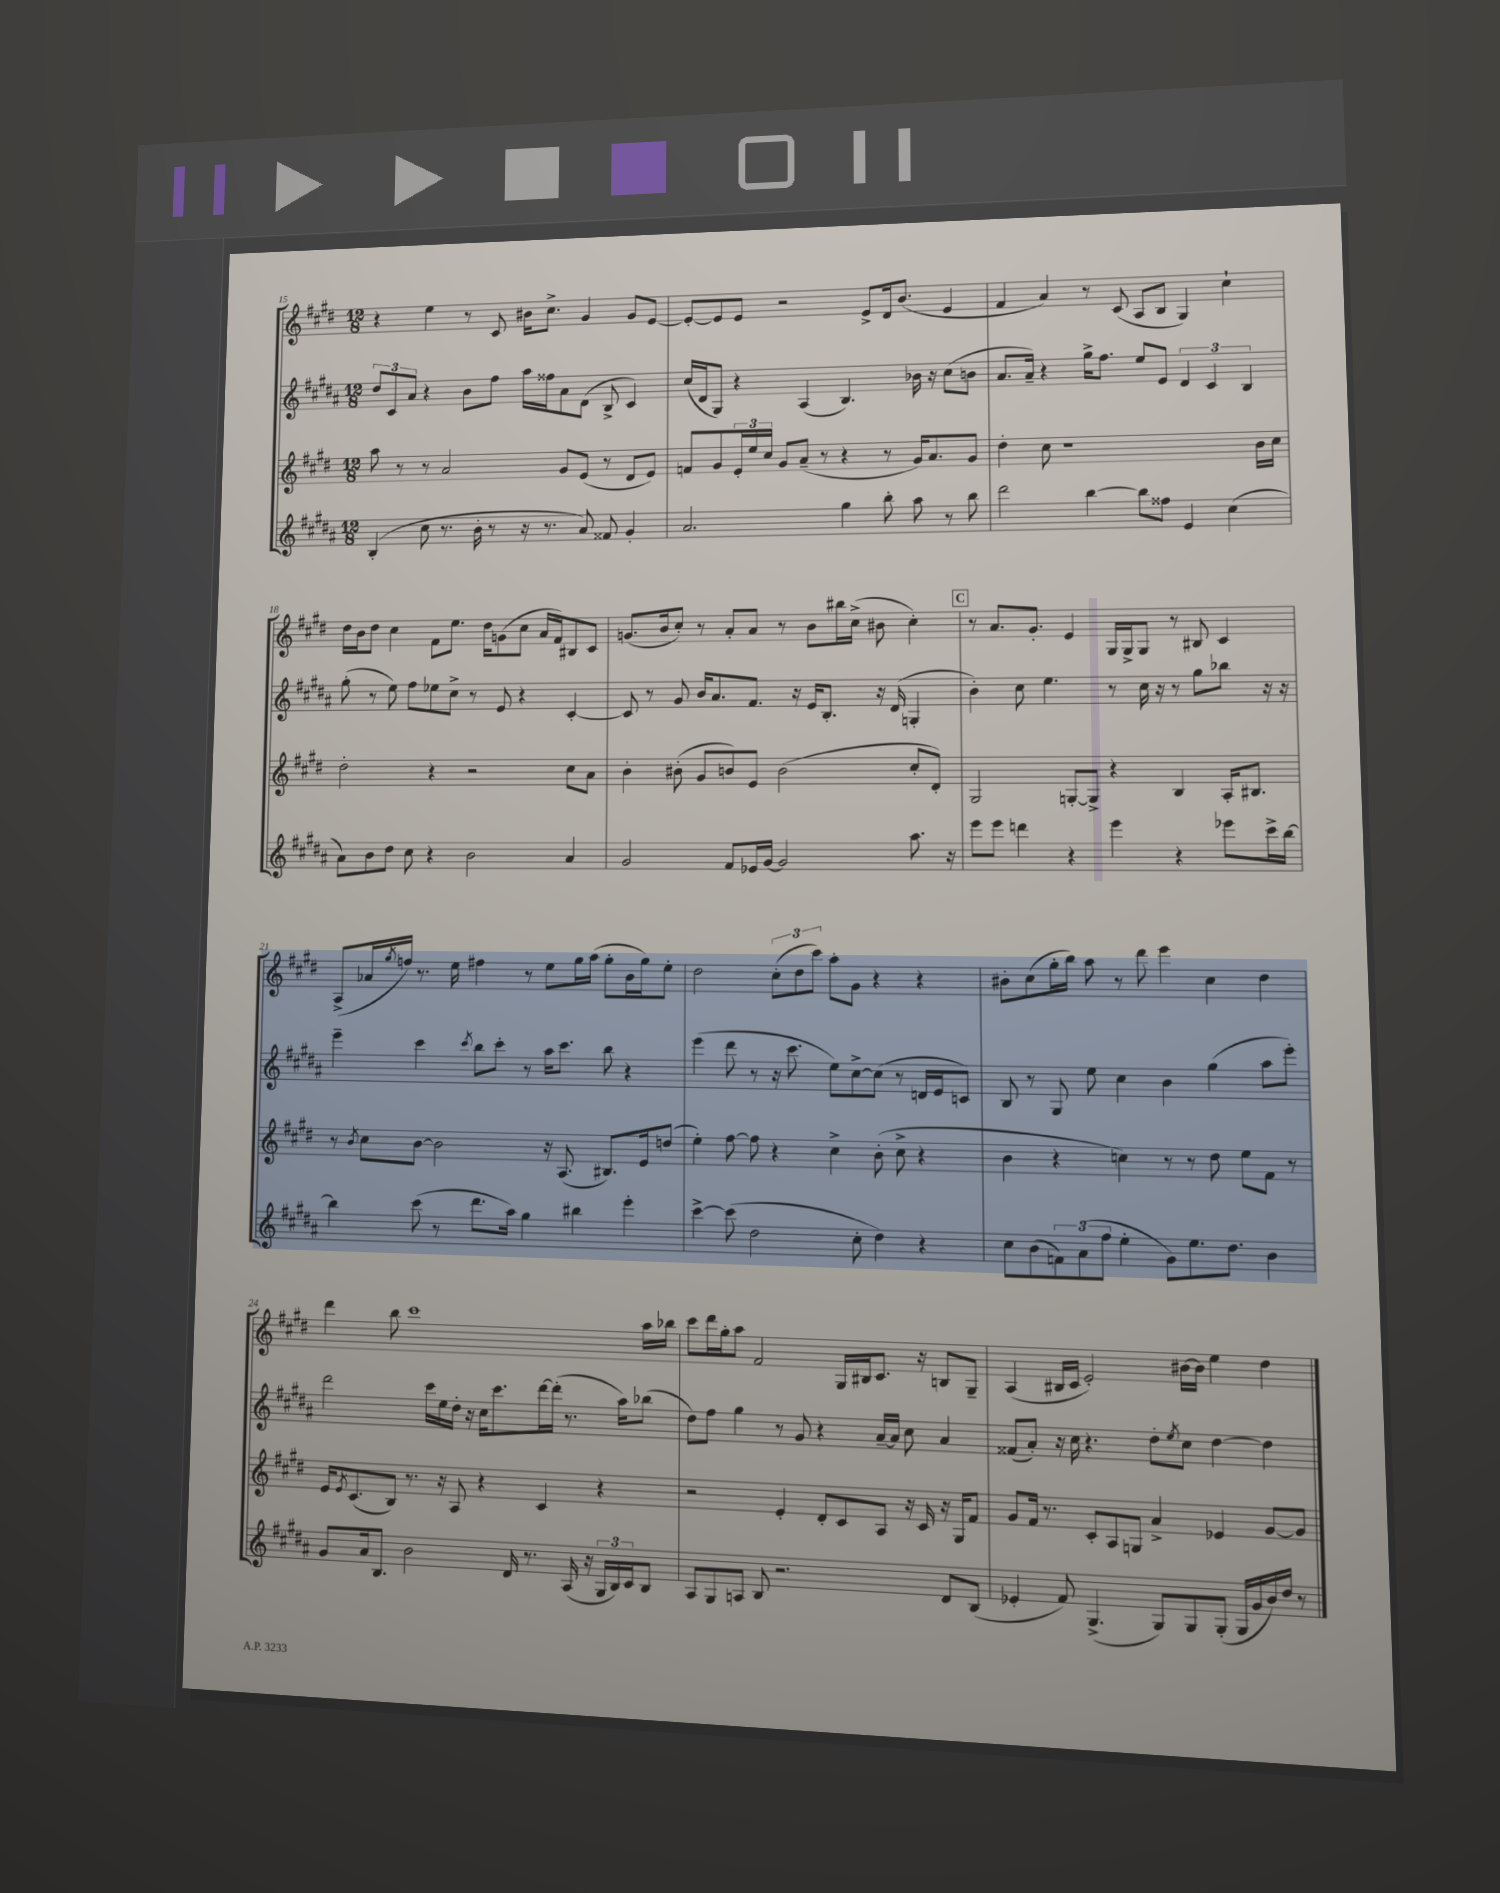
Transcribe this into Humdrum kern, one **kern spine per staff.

**kern	**kern	**kern	**kern
*part4	*part3	*part2	*part1
*staff4	*staff3	*staff2	*staff1
*clefG2	*clefG2	*clefG2	*clefG2
*k[f#c#g#d#a#]	*k[f#c#g#d#]	*k[f#c#g#d#a#]	*k[f#c#g#d#]
*M12/8	*M12/8	*M12/8	*M12/8
=15	=15	=15	=15
(4B'/	8aa\	12dd#/L	4r
.	.	12c#/	.
.	8r	.	.
.	.	12a#/J	.
8cc#\	8r	4r	4ee\
8.r	2a/	.	.
.	.	8b\L	8r
16b'\	.	.	.
8r	.	8ff#\J	8c#/
16r	.	16aa#\LL	16b#X\KL
8.r	.	16ff##X\J	8.cc#^\J
.	8g#/L	8a#\	.
8a#/)	(8e/J	(8d#\J	4g#/
8f##X/	8r	8B^/	.
4g#'/	8d#/L	4c#/)	8g#/L
.	8e/J)	.	[8e/J
=16	=16	=16	=16
2.a#/	8fn/L	(16cc#/LL	8e'/L_
.	.	16d#/J	.
.	8g#/	8G#/J)	8e/]
.	24e'/L	4r	8e/J
.	24ee/	.	.
.	24cc#/JJ	.	.
.	8g#/L	.	2r
.	(8a~/J	(4A#/	.
.	8r	.	.
4gg#\	4r	4.B/)	.
.	.	.	8e^/L
8bb'\	8r	.	16d#/k
.	.	.	(8.b/J
8aa#\	16g#/KL)	16b-X\	.
.	8.a/	16r	.
8r	.	(8cc#\L	4e/
8bb\	8g#/J	8bn\J	.
=17	=17	=17	=17
2ddd#\	4dd#'\	8.a#/L	4f#/
.	.	16a#~/Jk)	.
.	8cc#\	4r	4a/)
.	1r	.	.
[4bb\	.	16gg#^\KL	8r
.	.	8.ff#\J	.
.	.	.	(8c#/
8bb\L]	.	8ee/L	8A/L
8ff##X\J	.	8e/J	8B/J
4e/	.	6d#/	4G#/)
.	.	6c#/	.
(4cc#\	.	.	4cc#`\
.	.	6B/	.
.	16b\LL	.	.
.	16cc#\JJ	.	.
!!LO:LB:g=z
=18	=18	=18	=18
8a#\L)	2dd#'\	(8gg#'\	16dd#\LL
.	.	.	16b\J
8b\	.	8r	8dd#\J
8dd#\J	.	8ee\)	4cc#\
8cc#\	.	8ff#\L	.
4r	4r	8ee-X\	8f#\L
.	.	8cc#^\J	8.ee\J
2b\	2r	8r	.
.	.	.	16dd#\KL
.	.	8e/	(8gn\
.	.	4r	8cc#\J
.	.	.	16a/LL
.	.	.	16f#/J)
4a#/	8cc#\L	[4c#'/	8B#X/
.	8a\J	.	8c#/J
=19	=19	=19	=19
2g#/	4b'\	8c#/]	(8.gn/L
.	.	8r	.
.	.	.	16b/k
.	(8b#X'\	8g#/	8cc#'/J)
.	8g#/L	16b/KL	8r
.	.	8.a#/	.
8f#/L	8bn/)	.	8a'/L
16e-X/L	8e/J	8.f#/J	8a/J
[16g#/JJ	.	.	.
2g#/]	(2b\	.	8r
.	.	16r	.
.	.	16e/KL	8b\L
.	.	8.B'/J	.
.	.	.	16bb#X\L
.	.	.	(16cc#^\JJ
.	.	16r	8b#X\
.	.	(16d#/	.
8.aa#\	8cc#'/L	4Gn'/	4cc#'\)
.	8d#'/J)	.	.
16r	.	.	.
!!LO:REH:place=s1:t=C
=20	=20	=20	=20
8eee\L	2G#/	4b'\)	8r
8eee\J	.	.	8.a/L
4dddn\	.	8cc#\	.
.	.	.	8.g#'/J
.	.	4.ee\	.
4r	[8Gn'/L	.	4e/
.	8G^/J]	.	.
4eee\	4r	8r	16G#/LL
.	.	.	16G#^/J
.	.	16cc#\	8G#/J
.	.	16r	.
4r	4B/	8r	8r
.	.	8gg#\L	8B#X/
8eee-X\L	16A'/KL	8bb-X\J	4c#/
.	8.B#X/J	.	.
16ccc#^\L	.	16r	.
[16bb\JJ	.	16r	.
!!LO:LB:g=z
=21	=21	=21	=21
4bb\]	8r	4eee~\	(8A^/L
.	8qb/	.	.
.	8cc#\L	.	16a-X/L
.	.	.	8qgg#/
.	.	.	16ffn/JJ)
(8ccc#\	[8b\J	4ccc#\	8.r
8r	2b\]	.	.
.	.	.	16ee\
.	.	8qccc#/	.
8.ddd#\L	.	8bb\L	4ff#X\
.	.	8ccc#'\J	.
16aa#\Jk)	.	.	.
4gg#\	.	8r	8r
.	16r	16aa#\KL	8ee\L
.	(8.A/	8.ccc#\J	.
4bb#X\	.	.	16gg#\L
.	.	.	(16aa\JJ
.	8.B#X/L)	8bb\	8gg#'\L
4eee'\	.	4r	16b\L
.	16e/k	.	16gg#\J)
.	(8ddn/J	.	8ee'\J
=22	=22	=22	=22
[4ccc#^\	4ee'\)	(4eee\	2dd#\
(8ccc#\]	[8ff#\	8ddd#\	.
2dd#\	8ff#\]	8r	.
.	4r	16r	(12cc#'\L
.	.	8.ccc#\	.
.	.	.	12dd#\
.	.	.	12ccc#\J)
.	4cc#^\	8ee\L)	8aa'\L
8cc#'\	.	[8cc#^\	8g#\J
4dd#\)	(8b'\	(8cc#\J]	4r
.	8cc#^\	8r	.
4r	4r	16dn/LL	4r
.	.	16e/J	.
.	.	8cn/J)	.
=23	=23	=23	=23
8cc#\L	4b\	8B/	8b#X'\L
(8b\	.	8r	(8cc#\
12fn\)	4r	8G#/	16gg#'\L
.	.	.	16bb\JJ)
(12a#\	.	.	.
.	.	8ee\	8aa\
12ff#\J	.	.	.
4ee'\	4ccn\)	4cc#\	8r
.	.	.	8ddd#\
8g#\L)	8r	4b\	4eee\
8.ee\	8r	.	.
.	8dd#\	(4gg#\	4cc#\
8.dd#\J	.	.	.
.	8ee\L	.	.
4b\	8f#\J	8aa#\L	4dd#\
.	8r	8eee'\J)	.
!!LO:LB:g=z
=24	=24	=24	=24
8g#/L	16e/KL	2ddd#\	4ddd#\
.	8qe/	.	.
.	(8.c#/	.	.
16a#/k	.	.	.
8.B/J	.	.	.
.	8B/J)	.	8bb\
2b\	8.r	.	1ccc#
.	.	16ccc#\LL	.
.	16r	16ee\	.
.	8A/	16dd#'\JJ	.
.	.	16r	.
.	4r	16cc#\KL	.
.	.	8.ccc#\	.
16d#/	.	.	.
8.r	.	.	.
.	4c#/	[16ddd#\L	.
.	.	(16ddd#'\JJ]	.
(16A#/	.	8.r	.
16r	.	.	.
24G#/LL	4r	.	.
24B/)	.	.	.
.	.	16aa#\KL)	.
24c#/J	.	.	.
8B/J	.	(8bb-X\J	16aa\LL
.	.	.	16bb-X\JJ
=25	=25	=25	=25
8A#/L	2r	8dd#\L)	8ccc#\L
8G#/	.	8ff#\J	16ddd#\L
.	.	.	16gg#'\J
8An/J	.	4gg#\	8aa\J
8B/	.	.	2f#/
2.r	4e'/	8r	.
.	.	8g#/	.
.	8d#'/L	4r	.
.	8c#/	.	16G#/LL
.	.	.	16B#X/J
.	8A/J	[16a#~/LL	8.c#/J
.	.	16a#/JJ]	.
.	16r	8cc#\	.
.	16c#/	.	16r
8d#/L	16r	4a#/	8Bn/L
.	16G#/KL	.	.
(8B/J	8f#/J	.	8G#~/J
=26	=26	=26	=26
4e-X'/	8g#/L	(8f##X/L	(4A/
.	16f#/Jk	8a#'/J)	.
.	8.r	.	.
8f#/)	.	16r	16B#X/LL
.	.	16cc#\	16c#/JJ
(4.G#^/	8c#'/L	4.r	2e'/)
.	8A/	.	.
.	8Gn/J	.	.
8G#/L)	4a^/	8dd#'\L	.
.	.	8qee/	.
8G#/	.	8cc#\J	[16b#X\LL
.	.	.	16b#\JJ]
(8G#'/J	4e-X/	[4dd#\	4ee\
16G#/LL	.	.	.
16g#/	.	.	.
16b/)	[8g#/L	4dd#\]	4dd#\
16dd#/JJ	.	.	.
8r	8g#/J]	.	.
==	==	==	==
*-	*-	*-	*-
